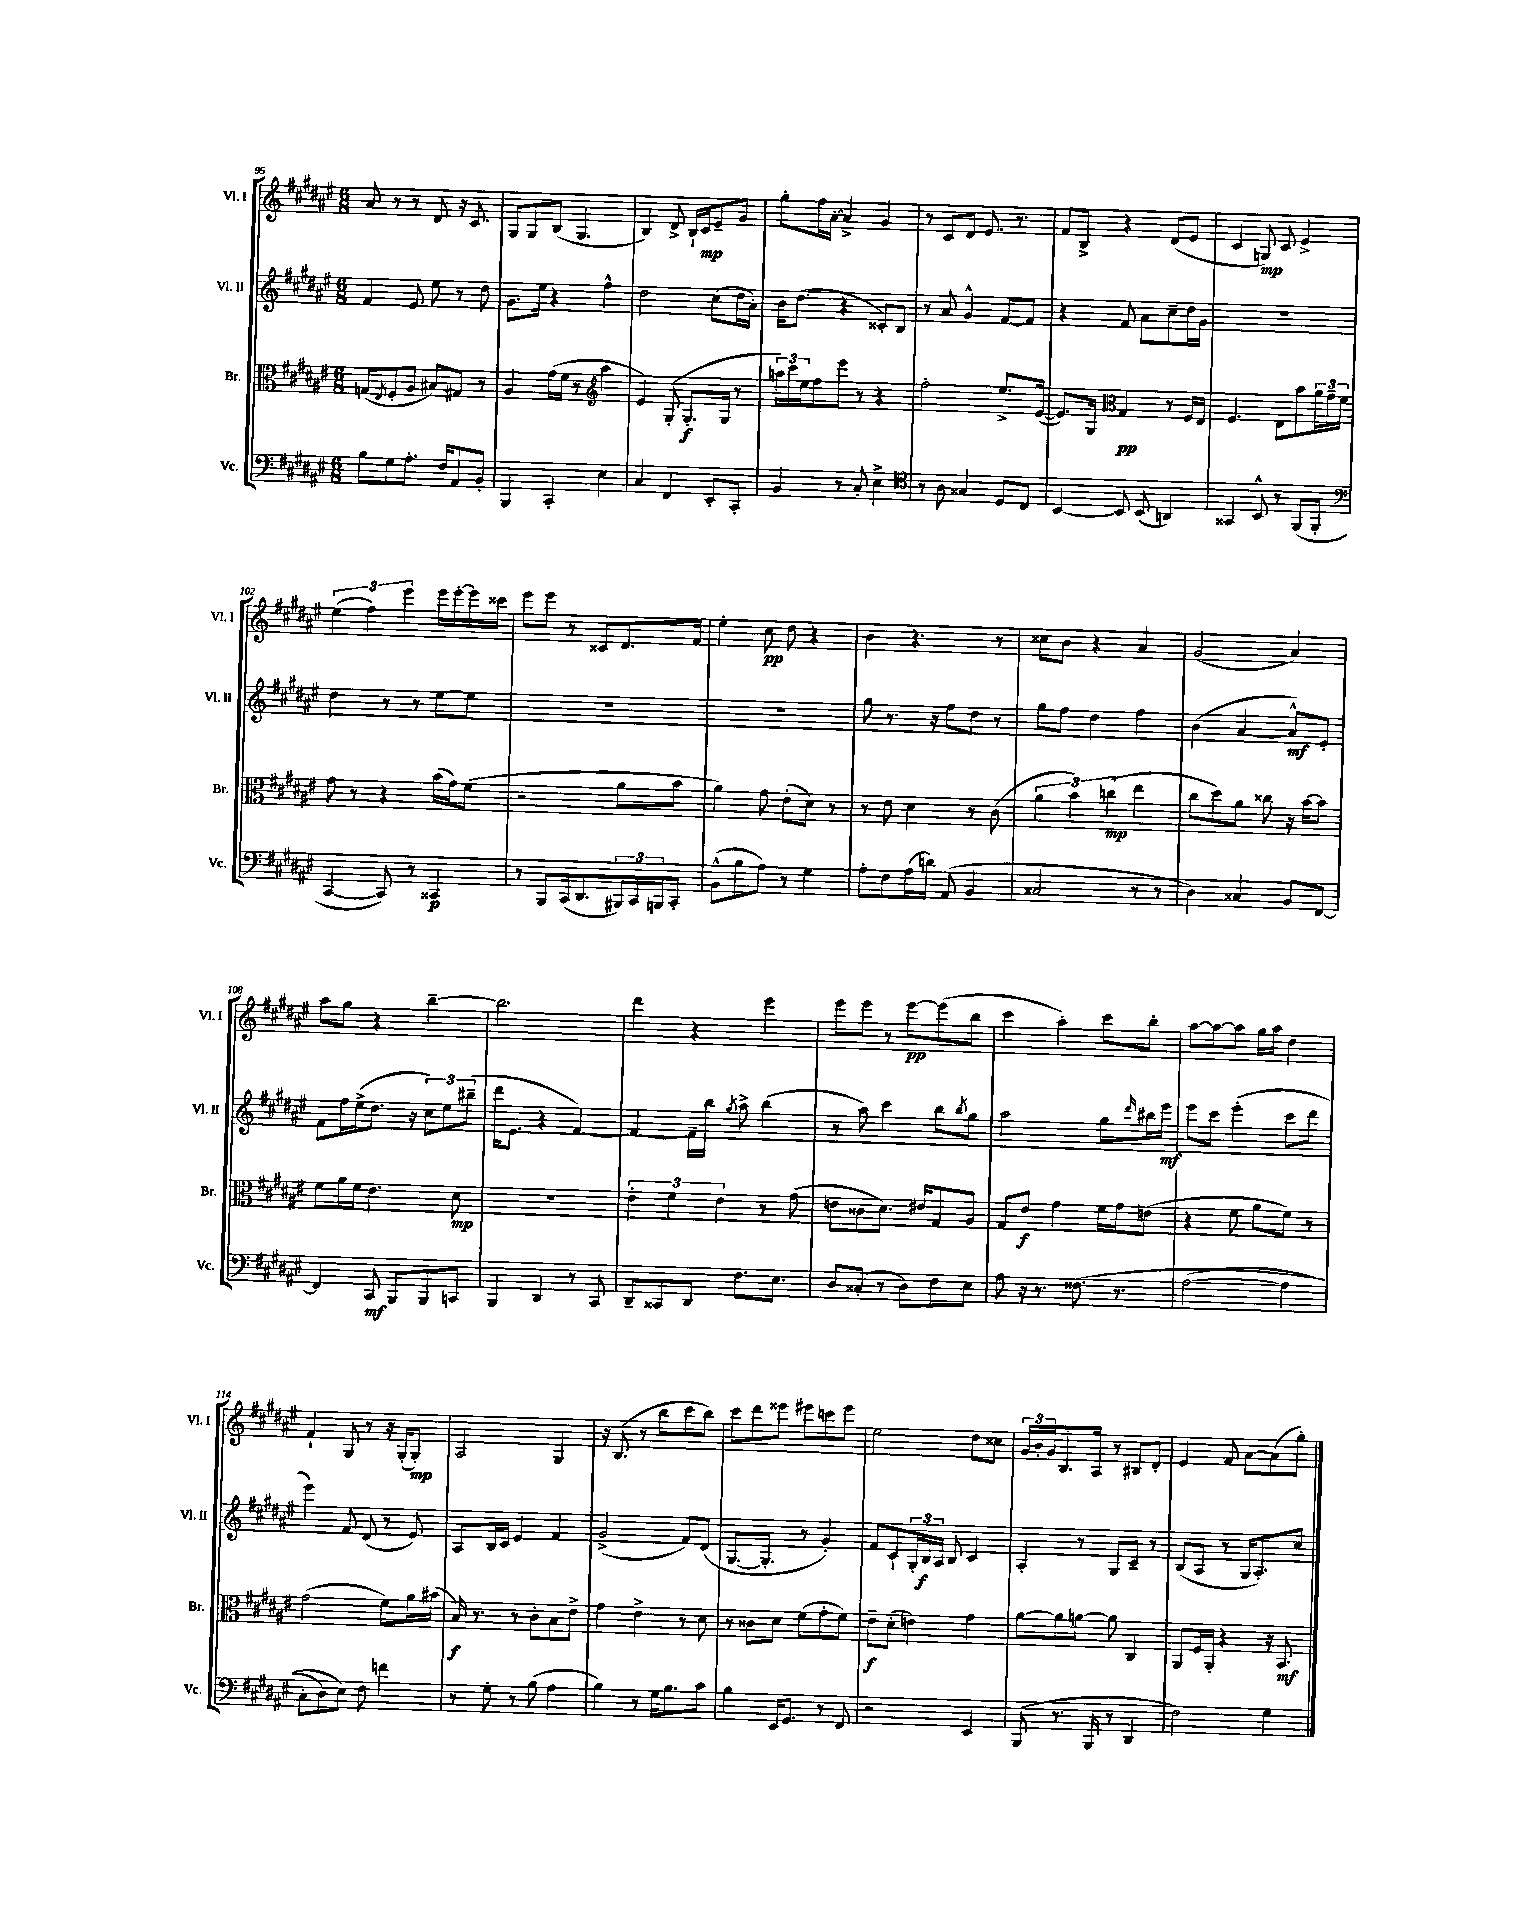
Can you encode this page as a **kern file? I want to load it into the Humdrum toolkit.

**kern	**dynam	**kern	**dynam	**kern	**dynam	**kern	**dynam
*part4	*part4	*part3	*part3	*part2	*part2	*part1	*part1
*staff4	*staff4	*staff3	*staff3	*staff2	*staff2	*staff1	*staff1
*I"Vc.	*	*I"Br.	*	*I"Vl. II	*	*I"Vl. I	*
*I'Vc.	*	*I'Br.	*	*I'Vl. II	*	*I'Vl. I	*
*clefF4	*	*clefC3	*	*clefG2	*	*clefG2	*
*k[f#c#g#d#a#e#]	*	*k[f#c#g#d#a#e#]	*	*k[f#c#g#d#a#e#]	*	*k[f#c#g#d#a#e#]	*
*M6/8	*	*M6/8	*	*M6/8	*	*M6/8	*
=95	=95	=95	=95	=95	=95	=95	=95
8B\L	.	(8Gn/L	.	4f#/	.	8a#/	.
.	.	8qE#/	.	.	.	.	.
8G#\	.	8F#'/	.	.	.	8r	.
8.A#'\J	.	8A#/J	.	8e#/	.	8r	.
.	.	8B#X/L)	.	8ee#\	.	8d#/	.
16F#/KL	.	.	.	.	.	.	.
8AA#/	.	8G#X/J	.	8r	.	16r	.
.	.	.	.	.	.	8.c#/	.
8BB'/J	.	8r	.	8dd#\	.	.	.
=96	=96	=96	=96	=96	=96	=96	=96
4BBB/	.	4A#/	.	8.g#\L	.	8G#/L	.
.	.	.	.	.	.	8G#/	.
.	.	.	.	16ee#\Jk	.	.	.
4CC#'/	.	(16g#\LL	.	4r	.	(8B/J	.
.	.	16f#\JJ	.	.	.	.	.
.	.	8r	.	.	.	4.G#/	.
*	*	*clefG2	*	*	*	*	*
4E#\	.	4aa#\	.	4ff#^^\	.	.	.
=97	=97	=97	=97	=97	=97	=97	=97
4C#/	.	4e#/)	.	2dd#\	.	4B/)	.
4FF#/	.	(8G#'/	.	.	.	8d#^/	.
.	.	8.G#'/L	f	.	.	16B`/LL	.
.	.	.	.	.	.	16c#/J	mp
8EE#'/L	.	.	.	(8cc#\L	.	8e#~/	.
.	.	16G#/Jk	.	.	.	.	.
8CC#'/J	.	8r	.	16dd#\L	.	8g#/J	.
.	.	.	.	16a#'\JJ)	.	.	.
=98	=98	=98	=98	=98	=98	=98	=98
4BB/	.	24aan\LL)	.	16b\KL	.	8gg#'\L	.
.	.	24ccc#\	.	.	.	.	.
.	.	.	.	(8.dd#\J	.	.	.
.	.	24ee#\J	.	.	.	.	.
.	.	8ff#\	.	.	.	16ff#\L	.
.	.	.	.	.	.	[16a#'\JJ	.
8r	.	8eee#\J	.	4r	.	4a#^/]	.
8C#'/	.	8r	.	.	.	.	.
4E#^\	.	4r	.	8c##X'/L)	.	4g#/	.
.	.	.	.	8B/J	.	.	.
=99	=99	=99	=99	=99	=99	=99	=99
*clefC4	*	*	*	*	*	*	*
8r	.	2ff#'\	.	8r	.	8r	.
8A#\	.	.	.	8a#/	.	8c#/L	.
4G##X/	.	.	.	4g#^^/	.	8d#/J	.
.	.	.	.	.	.	8.e#/	.
8D#/L	.	8.ee#^/L	.	[8f#/L	.	.	.
.	.	.	.	.	.	8.r	.
8C#/J	.	.	.	8f#/J]	.	.	.
.	.	([16e#/Jk	.	.	.	.	.
=100	=100	=100	=100	=100	=100	=100	=100
[4BB/	.	8.e#/L])	.	4r	.	8f#/L	.
.	.	.	.	.	.	8B^/J	.
.	.	16G#/Jk	.	.	.	.	.
*	*	*clefC3	*	*	*	*	*
8BB/]	.	4G#/	pp	8f#/	.	4r	.
(8BB/	.	.	.	8a#\L	.	.	.
4AAn/)	.	8r	.	8cc#~\	.	(8d#/L	.
.	.	16F#/LL	.	16dd#\L	.	8e#/J	.
.	.	16E#/JJ	.	16g#\JJ	.	.	.
=101	=101	=101	=101	=101	=101	=101	=101
4GG##X/	.	4.F#/	.	2.r	.	4c#/	.
8BB^^/	.	.	.	.	.	8Gn/)	mp
8r	.	8E#\L	.	.	.	8c#/	.
(8FF#/L	.	8b\	.	.	.	4e#^/	.
8FF#'/J	.	24a#\L	.	.	.	.	.
.	.	24g#~\	.	.	.	.	.
.	.	24f#\JJ	.	.	.	.	.
!!LO:LB:g=z
=102	=102	=102	=102	=102	=102	=102	=102
*clefF4	*	*	*	*	*	*	*
[4CC#/	.	8g#\	.	4dd#\	.	(6ee#\	.
.	.	8r	.	.	.	.	.
.	.	.	.	.	.	6ff#\)	.
8CC#/])	.	4r	.	8r	.	.	.
.	.	.	.	.	.	6eee#\	.
8r	.	.	.	8r	.	.	.
4CC##X/	p	(16b\LL	.	[8ee#\L	.	16eee#\LL	.
.	.	16g#\J)	.	.	.	[16eee#'\	.
.	.	(8f#\J	.	8ee#\J]	.	16eee#\]	.
.	.	.	.	.	.	16ccc##X\JJ	.
=103	=103	=103	=103	=103	=103	=103	=103
8r	.	2r	.	2.r	.	8eee#\L	.
8BBB/L	.	.	.	.	.	8eee#\J	.
(16CC#/k	.	.	.	.	.	8r	.
8.DD#/	.	.	.	.	.	.	.
.	.	.	.	.	.	8c##X/L	.
24BBB#X/L)	.	8a#\L	.	.	.	8.d#/	.
24CC#/	.	.	.	.	.	.	.
24BBBn/J	.	.	.	.	.	.	.
8CC#'/J	.	8b\J	.	.	.	.	.
.	.	.	.	.	.	16f#/Jk	.
=104	=104	=104	=104	=104	=104	=104	=104
(8BB^^\L	.	4a#\)	.	2.r	.	4ee#'\	.
8B\	.	.	.	.	.	.	.
8A#\J)	.	8g#\	.	.	.	8cc#\	pp
8r	.	(8e#'\L	.	.	.	8dd#\	.
4G#\	.	8d#\J)	.	.	.	4r	.
.	.	8r	.	.	.	.	.
=105	=105	=105	=105	=105	=105	=105	=105
8A#'\L	.	8r	.	8gg#\	.	4b\	.
8F#\	.	8e#\	.	8.r	.	.	.
(16A#\L	.	4d#\	.	.	.	4.r	.
16dn\JJ)	.	.	.	16r	.	.	.
(8AA#/	.	.	.	8ff#\L	.	.	.
4BB/	.	8r	.	8dd#\J	.	.	.
.	.	(8c#\	.	8r	.	8r	.
=106	=106	=106	=106	=106	=106	=106	=106
2C##X/	.	6a#\	.	8gg#\L	.	8cc##X\L	.
.	.	.	.	8ff#\J	.	8b\J	.
.	.	6b\)	.	.	.	.	.
.	.	.	.	4dd#\	.	4r	.
.	.	(6ccn\	mp	.	.	.	.
8r	.	4ee#\	.	4ff#\	.	4a#/	.
8r	.	.	.	.	.	.	.
=107	=107	=107	=107	=107	=107	=107	=107
4D#\)	.	8cc#\L	.	(4b\	.	(2g#/	.
.	.	8dd#\)	.	.	.	.	.
4C##X/	.	8a#\J	.	[4a#/	.	.	.
.	.	8cc##X\	.	.	.	.	.
8BB/L	.	16r	.	8a#^^/L])	mf	4a#/)	.
.	.	[16b\KL	.	.	.	.	.
[8FF#/J	.	8b\J]	.	8e#'/J	.	.	.
!!LO:LB:g=z
=108	=108	=108	=108	=108	=108	=108	=108
4FF#/]	.	8f#\L	.	8f#\L	.	8aa#\L	.
.	.	16a#\L	.	16ff#\L	.	8gg#\J	.
.	.	16f#\JJ	.	(16ee#^\J	.	.	.
8CC#/	mf	4.e#\	.	8.dd#\J	.	4r	.
8BBB/L	.	.	.	.	.	.	.
.	.	.	.	16r	.	.	.
8BBB/	.	.	.	12cc#\L)	.	[4bb~\	.
.	.	.	.	12ee#\	.	.	.
8CCn/J	.	8d#\	mp	.	.	.	.
.	.	.	.	(12bb#X~\J	.	.	.
=109	=109	=109	=109	=109	=109	=109	=109
4BBB/	.	2.r	.	16ddd#\KL	.	2.bb\]	.
.	.	.	.	8.e#\J	.	.	.
4DD#/	.	.	.	4r	.	.	.
8r	.	.	.	[4f#/)	.	.	.
8CC#/	.	.	.	.	.	.	.
=110	=110	=110	=110	=110	=110	=110	=110
8DD#~/L	.	6e#'\	.	4f#/_	.	4ddd#\	.
8CC##X/	.	.	.	.	.	.	.
.	.	6f#\	.	.	.	.	.
8DD#/J	.	.	.	16f#~\LL]	.	4r	.
.	.	.	.	16bb\JJ	.	.	.
.	.	6e#\	.	.	.	.	.
.	.	.	.	8qgg#/	.	.	.
8.F#\L	.	.	.	8aa#^\	.	.	.
.	.	8r	.	(4bb\	.	4eee#\	.
8.E#\J	.	.	.	.	.	.	.
.	.	(8g#\	.	.	.	.	.
=111	=111	=111	=111	=111	=111	=111	=111
8D#/L	.	8en\L	.	8r	.	8eee#\L	.
(8C##X'/J	.	8c##X\	.	8aa#\)	.	8eee#\J	.
8r	.	8.d#\J)	.	4ccc#\	.	8r	.
8D#\L)	.	.	.	.	.	[8eee#\L	pp
.	.	16e#X/KL	.	.	.	.	.
8F#\	.	8G#/	.	8bb\L	.	(8eee#\]	.
.	.	.	.	8qbb/	.	.	.
8E#\J	.	8A#/J	.	8gg#\J	.	8bb\J	.
=112	=112	=112	=112	=112	=112	=112	=112
8A#\	.	8G#/L	.	2aa#\	.	4ccc#\	.
16r	.	8e#/J	f	.	.	.	.
8.r	.	.	.	.	.	.	.
.	.	4g#\	.	.	.	4aa#'\)	.
(8.F##X\	.	.	.	.	.	.	.
.	.	16f#\LL	.	8gg#\L	.	8ccc#\L	.
8.r	.	16g#\J	.	.	.	.	.
.	.	.	.	16qqddd#/	.	.	.
.	.	(8en\J	.	16bb#X\L	.	8bb'\J	.
.	.	.	.	16eee#\JJ	mf	.	.
=113	=113	=113	=113	=113	=113	=113	=113
([2A#\	.	4r	.	8eee#\L	.	[8aa#\L	.
.	.	.	.	8ccc#\J	.	8aa#\_	.
.	.	8f#\	.	(4eee#'\	.	8aa#\J]	.
.	.	8a#\L	.	.	.	16gg#\LL	.
.	.	.	.	.	.	16aa#\JJ	.
4A#\]	.	8f#\J)	.	8ccc#\L	.	4dd#\	.
.	.	8r	.	8ddd#\J	.	.	.
!!LO:LB:g=z
=114	=114	=114	=114	=114	=114	=114	=114
8C#'\L	.	(2g#\	.	4eee#\)	.	4f#`/	.
8D#\)	.	.	.	.	.	.	.
8E#\J)	.	.	.	8f#/	.	8G#/	.
8F#\	.	.	.	(8d#/	.	8r	.
4fn\	.	8f#\L)	.	8r	.	16r	.
.	.	.	.	.	.	(16G#'/KL	.
.	.	16a#\L	.	8e#/)	.	8G#'/J)	mp
.	.	(16b#X\JJ	.	.	.	.	.
=115	=115	=115	=115	=115	=115	=115	=115
8r	.	16B/)	f	8A#/L	.	2A#/	.
.	.	8.r	.	.	.	.	.
8G#'\	.	.	.	16B/L	.	.	.
.	.	.	.	16c#/JJ	.	.	.
8r	.	8r	.	4e#/	.	.	.
(8B\	.	8c#'\L	.	.	.	.	.
4A#\	.	8B\	.	4f#/	.	4G#/	.
.	.	8e#^\J	.	.	.	.	.
=116	=116	=116	=116	=116	=116	=116	=116
4B\)	.	4g#\	.	(2g#^/	.	16r	.
.	.	.	.	.	.	(8.B/	.
8r	.	4e#^\	.	.	.	8r	.
16G#\KL	.	.	.	.	.	8bb\L	.
8.B\	.	.	.	.	.	.	.
.	.	8r	.	8f#/L)	.	8ccc#\	.
8c#\J	.	8d#\	.	(8d#/J	.	8bb\J)	.
=117	=117	=117	=117	=117	=117	=117	=117
4B\	.	8r	.	[8.G#/L	.	8ccc#\L	.
.	.	8c##X\L	.	.	.	8ddd#\	.
.	.	.	.	8.G#'/J]	.	.	.
16EE#/KL	.	8d#\J	.	.	.	8eee##X\J	.
8.GG#/J	.	.	.	.	.	.	.
.	.	(8f#\L	.	8r	.	8eee#X\L	.
8r	.	8g#'\	.	4g#'/)	.	8cccn\	.
8FF#/	.	8f#\J)	.	.	.	8eee#\J	.
=118	=118	=118	=118	=118	=118	=118	=118
2r	.	8e#~\L	f	8f#/L	.	2ee#\	.
.	.	(8d#'\J	.	8c#`/	.	.	.
.	.	4en\)	.	24G#'/L	.	.	.
.	.	.	.	24B/	f	.	.
.	.	.	.	24A#/JJ	.	.	.
.	.	.	.	8B/	.	.	.
4EE#/	.	4g#\	.	4c#/	.	8dd#\L	.
.	.	.	.	.	.	8cc##X\J	.
=119	=119	=119	=119	=119	=119	=119	=119
(8BBB/	.	[8a#\L	.	4A#'/	.	24g#/LL	.
.	.	.	.	.	.	24b'/	.
.	.	.	.	.	.	24g#/J	.
8.r	.	8a#\]	.	.	.	8.B/	.
.	.	[8an\J	.	8r	.	.	.
16BBB/	.	.	.	.	.	16A#/Jk	.
8r	.	8a\]	.	8G#/L	.	8r	.
4DD#/	.	4C#/	.	8c#~/J	.	8B#X/L	.
.	.	.	.	8r	.	8d#'/J	.
=120	=120	=120	=120	=120	=120	=120	=120
2F#\)	.	8AA#/L	.	(8B/L	.	4e#/	.
.	.	16F#/L	.	8A#/J	.	.	.
.	.	16AA#'/JJ	.	.	.	.	.
.	.	4r	.	8r	.	8f#/	.
.	.	.	.	16G#/KL	.	[8a#\L	.
.	.	.	.	8.A#'/)	.	.	.
4G#\	.	16r	.	.	.	(8a#\]	.
.	.	8.BB/	mf	.	.	.	.
.	.	.	.	8cc#/J	.	8gg#'\J)	.
==	==	==	==	==	==	==	==
*-	*-	*-	*-	*-	*-	*-	*-
